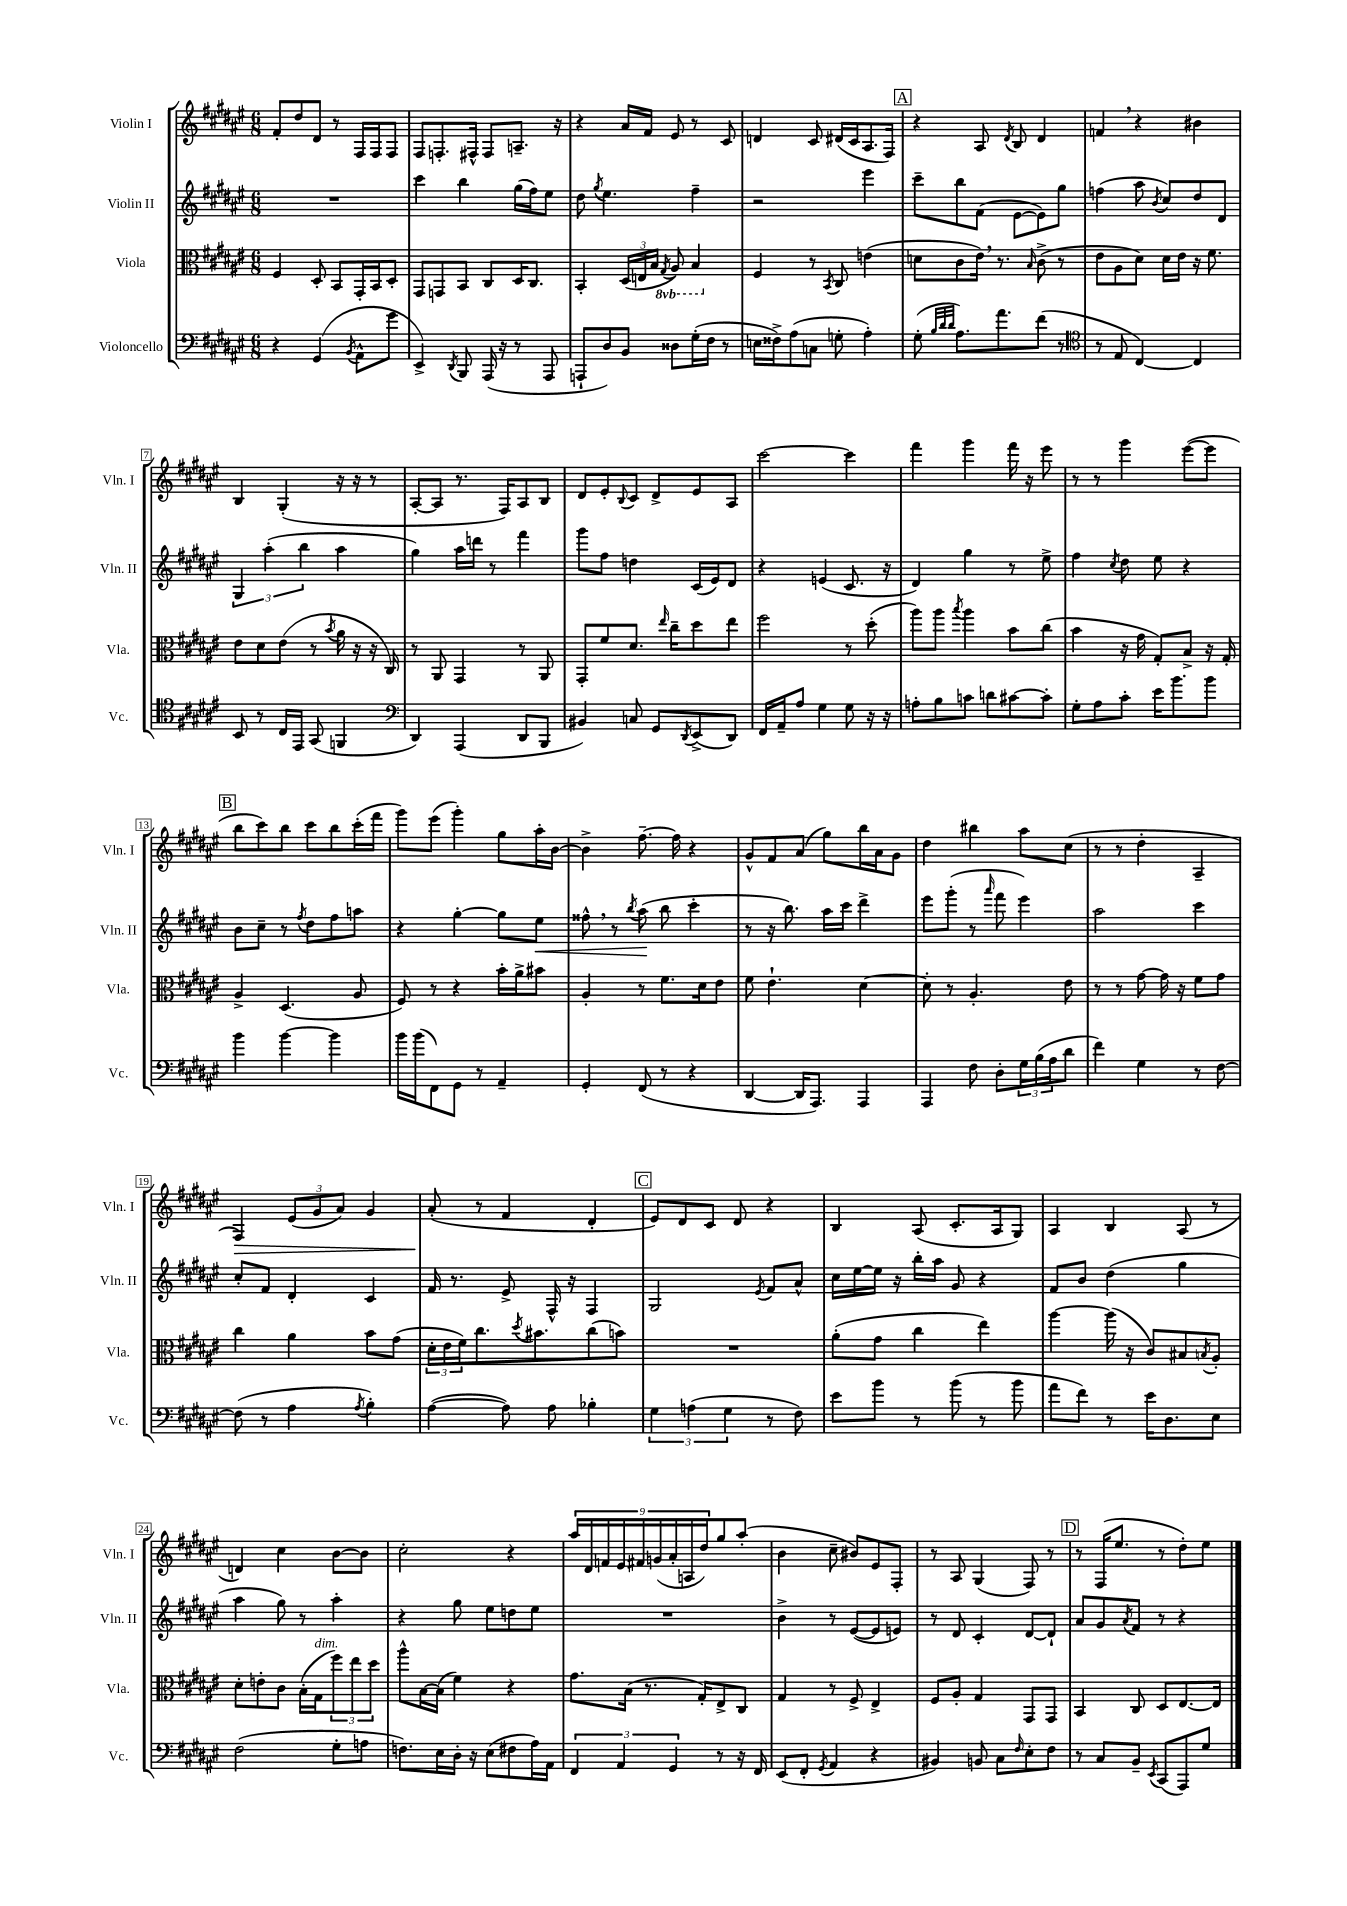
<<
\new StaffGroup <<
\new Staff = "s0" \with { instrumentName = "Violin I" shortInstrumentName = "Vln. I" } {
    \clef treble \key fis \major \numericTimeSignature \time 6/8
    fis'8-. dis''8 dis'8 r8 fis16 fis16 fis8 |
    fis8 f8.-. fis16-^ fis8 a8.-- r16 |
    r4 ais'16 fis'16 eis'8 r8 cis'8 |
    d'4 cis'8 dis'16( cis'16 ais8. fis16) |
    \mark \markup { \box "A" } r4 ais8 \acciaccatura { dis'8 } b8 dis'4 |
    f'4 \breathe r4 bis'4 |
    b4 gis4-.( r16 r16 r8 |
    ais8~-. ais8 r8. fis16) ais8 b8 |
    dis'8 eis'8-. \appoggiatura { b8 } cis'8 dis'8-> eis'8 ais8 |
    cis'''2~ cis'''4 |
    fis'''4 gis'''4 fis'''16 r16 eis'''8 |
    r8 r8 gis'''4 eis'''8~( eis'''8 |
    \mark \markup { \box "B" } b''8 cis'''8) b''8 cis'''8 b''8 cis'''16-.( fis'''16 |
    gis'''8) eis'''8( gis'''4-.) gis''8 ais''16-. b'16~ |
    b'4-> fis''8.~-- fis''16 r4 |
    gis'8-^ fis'8 ais'8( gis''8) b''16 ais'16 gis'8 |
    dis''4 bis''4 ais''8 cis''8( |
    r8 r8 dis''4-. ais4-- |
    fis4\>) \tuplet 3/2 { eis'8( gis'8 ais'8) } gis'4 |
    ais'8-.\!( r8 fis'4 dis'4-. |
    \mark \markup { \box "C" } eis'8) dis'8 cis'8 dis'8 r4 |
    b4 ais8( cis'8.-. ais16 gis8) |
    ais4 b4 ais8( r8 |
    d'4) cis''4 b'8~ b'8 |
    cis''2-. r4 |
    \tuplet 9/8 { ais''16 dis'16 f'16 eis'16 fis'16 g'16( ais'16-. a16 dis''16) } gis''8 ais''8-.( |
    b'4 cis''8-- bis'8) eis'8 fis8-. |
    r8 ais8 gis4( fis8) r8 |
    \mark \markup { \box "D" } r8 fis16( eis''8. r8 dis''8-.) eis''8 \bar "|." |
}
\new Staff = "s1" \with { instrumentName = "Violin II" shortInstrumentName = "Vln. II" } {
    \clef treble \key fis \major \numericTimeSignature \time 6/8
    R2. |
    cis'''4 b''4 gis''16( fis''16) eis''8 |
    dis''8 \acciaccatura { gis''8 } eis''4. fis''4-- |
    r2 eis'''4 |
    \mark \markup { \box "A" } cis'''8-- b''8 fis'8( eis'8~ eis'8) gis''8 |
    f''4( ais''8 \acciaccatura { b'8 } cis''8) dis''8 dis'8 |
    \tuplet 3/2 { gis4 ais''4-.( b''4 } ais''4 |
    gis''4) ais''16 d'''16 r8 fis'''4 |
    gis'''8 fis''8 d''4 cis'16( eis'16) dis'8 |
    r4 e'4( cis'8. r16 |
    dis'4) gis''4 r8 eis''8-> |
    fis''4 \acciaccatura { cis''8 } dis''8 eis''8 r4 |
    \mark \markup { \box "B" } b'8 cis''8-- r8 \acciaccatura { fis''8 } dis''8 fis''8 a''8 |
    r4 gis''4~-. gis''8 eis''8\< |
    fisis''8-^ \breathe r8 \acciaccatura { b''8 } ais''8\!( b''8 cis'''4-. |
    r8 r16 b''8.) ais''16 cis'''16 dis'''4-> |
    eis'''8 gis'''8-.( r8 \grace { ais'''16 } fis'''8 eis'''4) |
    ais''2 cis'''4 |
    cis''8-. fis'8 dis'4-. cis'4 |
    fis'16 r8. eis'8-> fis16-^ r16 fis4 |
    \mark \markup { \box "C" } gis2 \acciaccatura { eis'8 } fis'8 ais'8-^ |
    cis''16 eis''16~ eis''16 r16 b''16-. ais''16 gis'8 r4 |
    fis'8 b'8 dis''4( gis''4 |
    ais''4 gis''8) r8 ais''4-. |
    r4 gis''8 eis''8 d''8 eis''8 |
    R2. |
    b'4-> r8 eis'8~( eis'8 e'8) |
    r8 dis'8 cis'4-. dis'8~ dis'8-! |
    \mark \markup { \box "D" } ais'8 gis'8 \acciaccatura { ais'8 } fis'8 r8 r4 \bar "|." |
}
\new Staff = "s2" \with { instrumentName = "Viola" shortInstrumentName = "Vla." } {
    \clef alto \key fis \major \numericTimeSignature \time 6/8 \set Staff.ottavationMarkups = #ottavation-simple-ordinals
    fis4 dis8-. b,8 gis,16-. b,16 dis8-. |
    gis,8 g,8 b,8 cis8 dis16 cis8. |
    b,4-. \tuplet 3/2 { dis16( e16 b16 } \ottava #-1 \acciaccatura { gis,8 } ais,8) b,4 \ottava #0 |
    fis4 r8 \acciaccatura { b,8 } cis8 e'4( |
    \mark \markup { \box "A" } d'8 cis'8 eis'16) \breathe r8. \grace { b16 } cis'8->( r8 |
    eis'8 ais8 dis'8) dis'16 eis'16 r16 fis'8. |
    eis'8 dis'8 eis'8( r8 \acciaccatura { b'8 } ais'16 r16 r16 cis16) |
    r8 ais,8 gis,4 r8 ais,8 |
    gis,8-. fis'8 dis'8. \grace { eis''16 } cis''16-- dis''8 eis''8 |
    fis''2 r8 dis''8-.( |
    ais''8) ais''8 \acciaccatura { b''8 } ais''4 b'8 cis''8( |
    b'4 r16 gis'16 gis8-.) b8-> r16 gis16-. |
    \mark \markup { \box "B" } ais4-> dis4.( ais8 |
    fis8) r8 r4 b'16-. ais'16-> bis'8 |
    ais4-. r8 fis'8. dis'16 eis'8 |
    fis'8 eis'4.-! dis'4~ |
    dis'8-. r8 ais4.-. eis'8 |
    r8 r8 gis'8~ gis'16 r16 fis'8 gis'8 |
    cis''4 ais'4 b'8 gis'8( |
    \tuplet 3/2 { dis'16-. eis'16 fis'16) } cis''8. \acciaccatura { dis''8 } bis'8. cis''8( b'8) |
    \mark \markup { \box "C" } R2. |
    ais'8-.( gis'8 cis''4 eis''4) |
    ais''4~ ais''16( r16 cis'8) bis8 \acciaccatura { b8 } ais8-. |
    dis'8-. e'8-. cis'8 b16-.( gis16^\markup { \italic "dim." } \tuplet 3/2 { fis''8) eis''8 dis''8 } |
    ais''8-^ b16~ b16( fis'4) r4 |
    gis'8. b16( r8. gis16-.) eis8-> cis8 |
    gis4 r8 fis8-> eis4-> |
    fis8 ais8-. gis4 gis,8 gis,8 |
    \mark \markup { \box "D" } b,4 cis8 dis8 eis8.~ eis16 \bar "|." |
}
\new Staff = "s3" \with { instrumentName = "Violoncello" shortInstrumentName = "Vc." } {
    \clef bass \key fis \major \numericTimeSignature \time 6/8
    r4 gis,4( \acciaccatura { b,8 } ais,8-^ gis'8 |
    eis,4->) \acciaccatura { dis,8 } b,,8 ais,,16( r16 r8 ais,,8 |
    a,,8-! dis8) b,8 disis8 gis16-.( fis16 r8 |
    e16 fisis16->) ais8( c8 g8-. ais4-.) |
    \mark \markup { \box "A" } gis8-.( \grace { b32 dis'32 dis'32 } ais8.) ais'8. fis'8( r8 |
    \clef tenor r8 eis8 cis4~) cis4 |
    b,8 r8 cis16 eis,16 gis,8( f,4 |
    \clef bass dis,4) ais,,4( dis,8 b,,8 |
    bis,4) c8 gis,8 \acciaccatura { dis,8 } eis,8->( dis,8) |
    fis,16 ais,16-- ais8 gis4 gis8 r16 r16 |
    a8-. b8 c'8 d'8 cis'8~ cis'8-. |
    gis8-. ais8 cis'8-. eis'16 b'8. b'8 |
    \mark \markup { \box "B" } b'4 b'4~ b'4 |
    b'16 b'16( fis,8) gis,8 r8 ais,4-- |
    gis,4-. fis,8( r8 r4 |
    dis,4~ dis,16 ais,,8.) ais,,4 |
    ais,,4 fis8 dis8-. \tuplet 3/2 { gis16 b16( ais16 } dis'8 |
    fis'4) gis4 r8 fis8~ |
    fis8( r8 ais4 \acciaccatura { ais8 } b4-.) |
    ais4~( ais8) ais8 bes4-. |
    \mark \markup { \box "C" } \tuplet 3/2 { gis4 a4( gis4 } r8 fis8) |
    eis'8 b'8 r8 b'8( r8 b'8 |
    ais'8 fis'8) r8 eis'16 dis8. eis8 |
    fis2( gis8-. a8 |
    f8.) eis16 dis16-. r16 eis8( fis8 ais16) ais,16 |
    \tuplet 3/2 { fis,4 ais,4 gis,4 } r8 r16 fis,16 |
    eis,8( fis,8-. \acciaccatura { gis,8 } ais,4 r4 |
    bis,4) b,8 cis8 \grace { fis16 } eis8-. fis8 |
    \mark \markup { \box "D" } r8 cis8 b,8-- \acciaccatura { eis,8 } cis,8( ais,,8) gis8 \bar "|." |
}
>>
>>
\layout { \context { \Score \override BarNumber.stencil = #(make-stencil-boxer 0.1 0.3 ly:text-interface::print) } }
